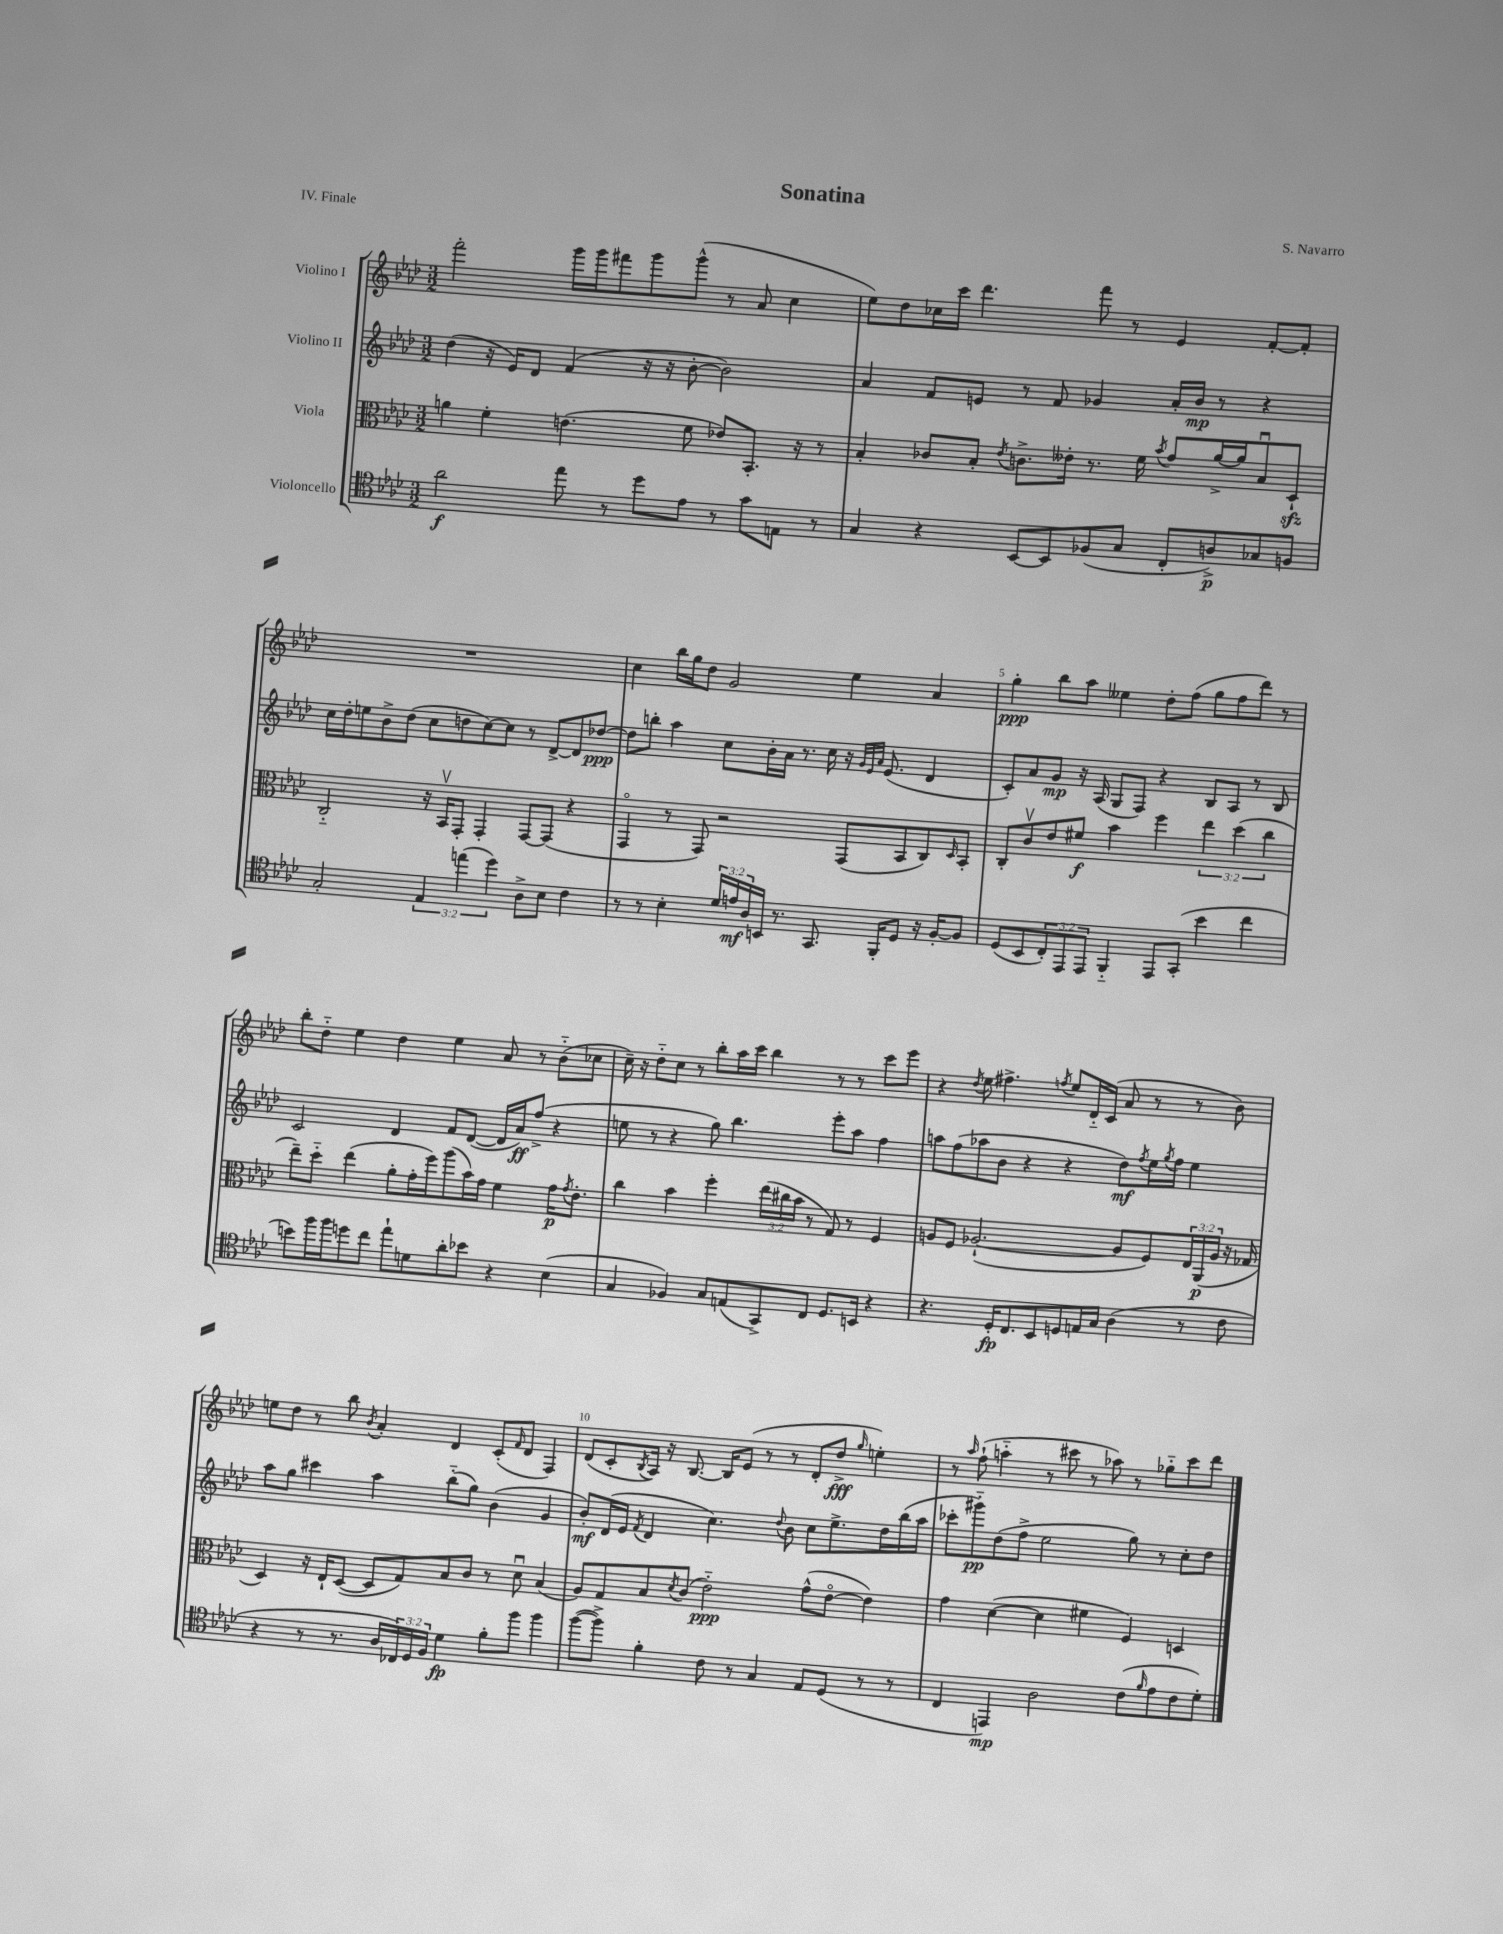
\header { title = "Sonatina" composer = "S. Navarro" piece = "IV. Finale" }
<<
\new StaffGroup <<
\new Staff = "s0" \with { instrumentName = "Violino I" } {
    \clef treble \key aes \major \numericTimeSignature \time 3/2
    f'''2-. g'''16 g'''16 fis'''8 g'''8 g'''8-^( r8 aes'8 c''4 |
    ees''8) des''8 ces''16 c'''16 des'''4. f'''8 r8 ees'4 f'8~-. f'8-. |
    R1. |
    c''4 bes''16 g''16 des''8 g'2 ees''4 aes'4 |
    g''4-.\ppp bes''8 aes''8 eeses''4 des''8-. f''8( g''8 f''8 des'''8) r8 |
    bes''8-. des''8-_ ees''4 des''4 ees''4 aes'8 r8 bes'8-_( ces''8 |
    c''16--) r16 des''8-_ c''8 r8 bes''8-. aes''16 c'''16 bes''4 r8 r8 c'''8 ees'''8 |
    r4 \acciaccatura { des''8 } ees''8 fis''4.-> \acciaccatura { f''8 } ees''8 des'16-_ c'16( aes'8 r8 r8 bes'8) |
    e''8 des''8 r8 bes''8 \acciaccatura { bes'8 } aes'4-. des'4 c'8-.( \grace { f'16 } des'8 f4) |
    des'8( c'8-. \acciaccatura { bes8 } aes16) r16 bes8.~ bes16 ees'8( r8 r8 des'8-. des''8->\fff \grace { g''16 } e''4-.) |
    r8 \grace { aes''16 } f''8-!( a''4-_ r8 cis'''8 r8 aes''8) r8 ges''8-_ cis'''8 des'''8 \bar "|." |
}
\new Staff = "s1" \with { instrumentName = "Violino II" } {
    \clef treble \key aes \major \numericTimeSignature \time 3/2
    des''4( r16 ees'16) des'8 f'4( r16 r16 bes'8~-. bes'2) |
    aes'4 f'8 e'8 r8 f'8 ges'4 aes'16-. bes'16\mp r8 r4 |
    c''16 des''16-. e''8 bes'8-> des''8( c''8 d''8 c''8~) c''8 r8 des'8~-> des'8 des''8~\ppp |
    des''8 b''8-. aes''4 c''8 bes'16-. aes'16 r8. c''16 r16 \grace { g'32 ees'32 aes'32 } ees'8.( des'4 |
    c'8-.) aes'8 g'8\mp r16 aes16( g8 f8) r4 bes8 aes8 r8 bes8 |
    c'2 des'4 f'8 des'8~( des'16 aes'16\ff) f''8->( r4 |
    e''8 r8 r4 g''8) bes''4. ees'''8-. aes''8 f''4 |
    a''8 f''8( aes''8 bes'8 r4 r4 des''8\mf) \acciaccatura { f''8 } ees''16 \acciaccatura { g''8 } f''16 ees''4 |
    aes''8 g''8 cis'''4 aes''4 bes''8-_( g''8) bes'4( g'4 |
    bes'8-.\mf) des'16( ees'16 \acciaccatura { f'8 } des'4 c''4.) \appoggiatura { des''8 } bes'8 c''8 ees''8.-> des''16 bes''16( aes''16 |
    ces'''8-. gis'''8-_\pp) des''8( f''8-> ees''2 g''8) r8 c''8-. des''8 \bar "|." |
}
\new Staff = "s2" \with { instrumentName = "Viola" } {
    \clef alto \key aes \major \numericTimeSignature \time 3/2 \override Staff.TupletNumber.text = #tuplet-number::calc-fraction-text
    a'4 f'4-. e'4.( f'8 ees'8) bes,8.-. r16 r8 |
    bes4-. ces'8 bes8-. \acciaccatura { ees'8 } c'8.-> eeses'16-. r8. f'16 \acciaccatura { bes'8 } g'8 aes'16~-> aes'16 bes8\downbow des8-!\sfz |
    c2-_ r16 bes,16\upbow g,8-. g,4-. g,8~ g,8( r4 |
    g,4\flageolet r8 g,8) r2 g,8( bes,8 c8) \grace { des16 } bes,8-. |
    c8-. c'8\upbow ees'8 fis'8\f bes'4 f''4 \tuplet 3/2 { ees''4 des''4( c''4 } |
    ees''8--) des''8-_ ees''4( aes'8-. g'16-. f''16) aes''8( bes'16) g'16 f'4 g'16\p \acciaccatura { g'8 } ees'8.-. |
    c''4 bes'4 f''4-. \tuplet 3/2 { ees''16( cis''16 bes'16 } r8 g8) r8 f4 |
    a8 f8 aes2.~-!( aes8 f8) \tuplet 3/2 { ees16 aes,16\p( aes16 } r16 ges16 |
    des4) r16 ees16-! des8~( des8 g8) bes8 c'8 r8 des'8\downbow bes4( |
    aes8) g8 bes8 \acciaccatura { des'8 } c'8( ees'2-_\ppp) g'8-^( ees'8~\flageolet ees'4) |
    g'4 des'4~( des'4 fis'4 f4) d4 \bar "|." |
}
\new Staff = "s3" \with { instrumentName = "Violoncello" } {
    \clef tenor \key aes \major \numericTimeSignature \time 3/2 \override Staff.TupletNumber.text = #tuplet-number::calc-fraction-text
    aes'2\f ees''8 r8 des''8 ees'8 r8 g'8 e8 r8 |
    g4 r4 bes,8~ bes,8 fes8( g8 c8-. a8->\p) ges8 f8 |
    g2-. \tuplet 3/2 { ees4 e''4( des''4) } aes8-> bes8 c'4 |
    r8 r8 bes4-. \tuplet 3/2 { des'16 e'16\mf aes16 } b,16 r8. g,8. f,16-. des8 r16 f16~-. f8 |
    des8( bes,8 \tuplet 3/2 { c8-.) ees,8 ees,8 } f,4-_ ees,8 g,8-.( bes'4 c''4 |
    b'8) f''16 f''16 d''8 c''8 ees''8-! d'8 aes'8-. bes'8 r4 bes4( |
    g4 fes4) g8 e8( g,8->) c8 des8. b,16 r4 |
    r4. des16-.\fp c8. bes,8 d8 e16 g16 aes4( r8 c'8 |
    r4 r8 r8. aes16 \tuplet 3/2 { ces16) des16 f16 } des'4\fp f'8-. f''8 f''4 |
    f''8~( f''8->) f'4-. c'8 r8 g4 ees8 des8( r8 r8 |
    c4 e,4\mp) aes2 c'8( \grace { f'16 } ees'8 c'8 des'8-.) \bar "|." |
}
>>
>>
\layout { \context { \Score \override BarNumber.break-visibility = ##(#f #t #t) barNumberVisibility = #(every-nth-bar-number-visible 5) } }
